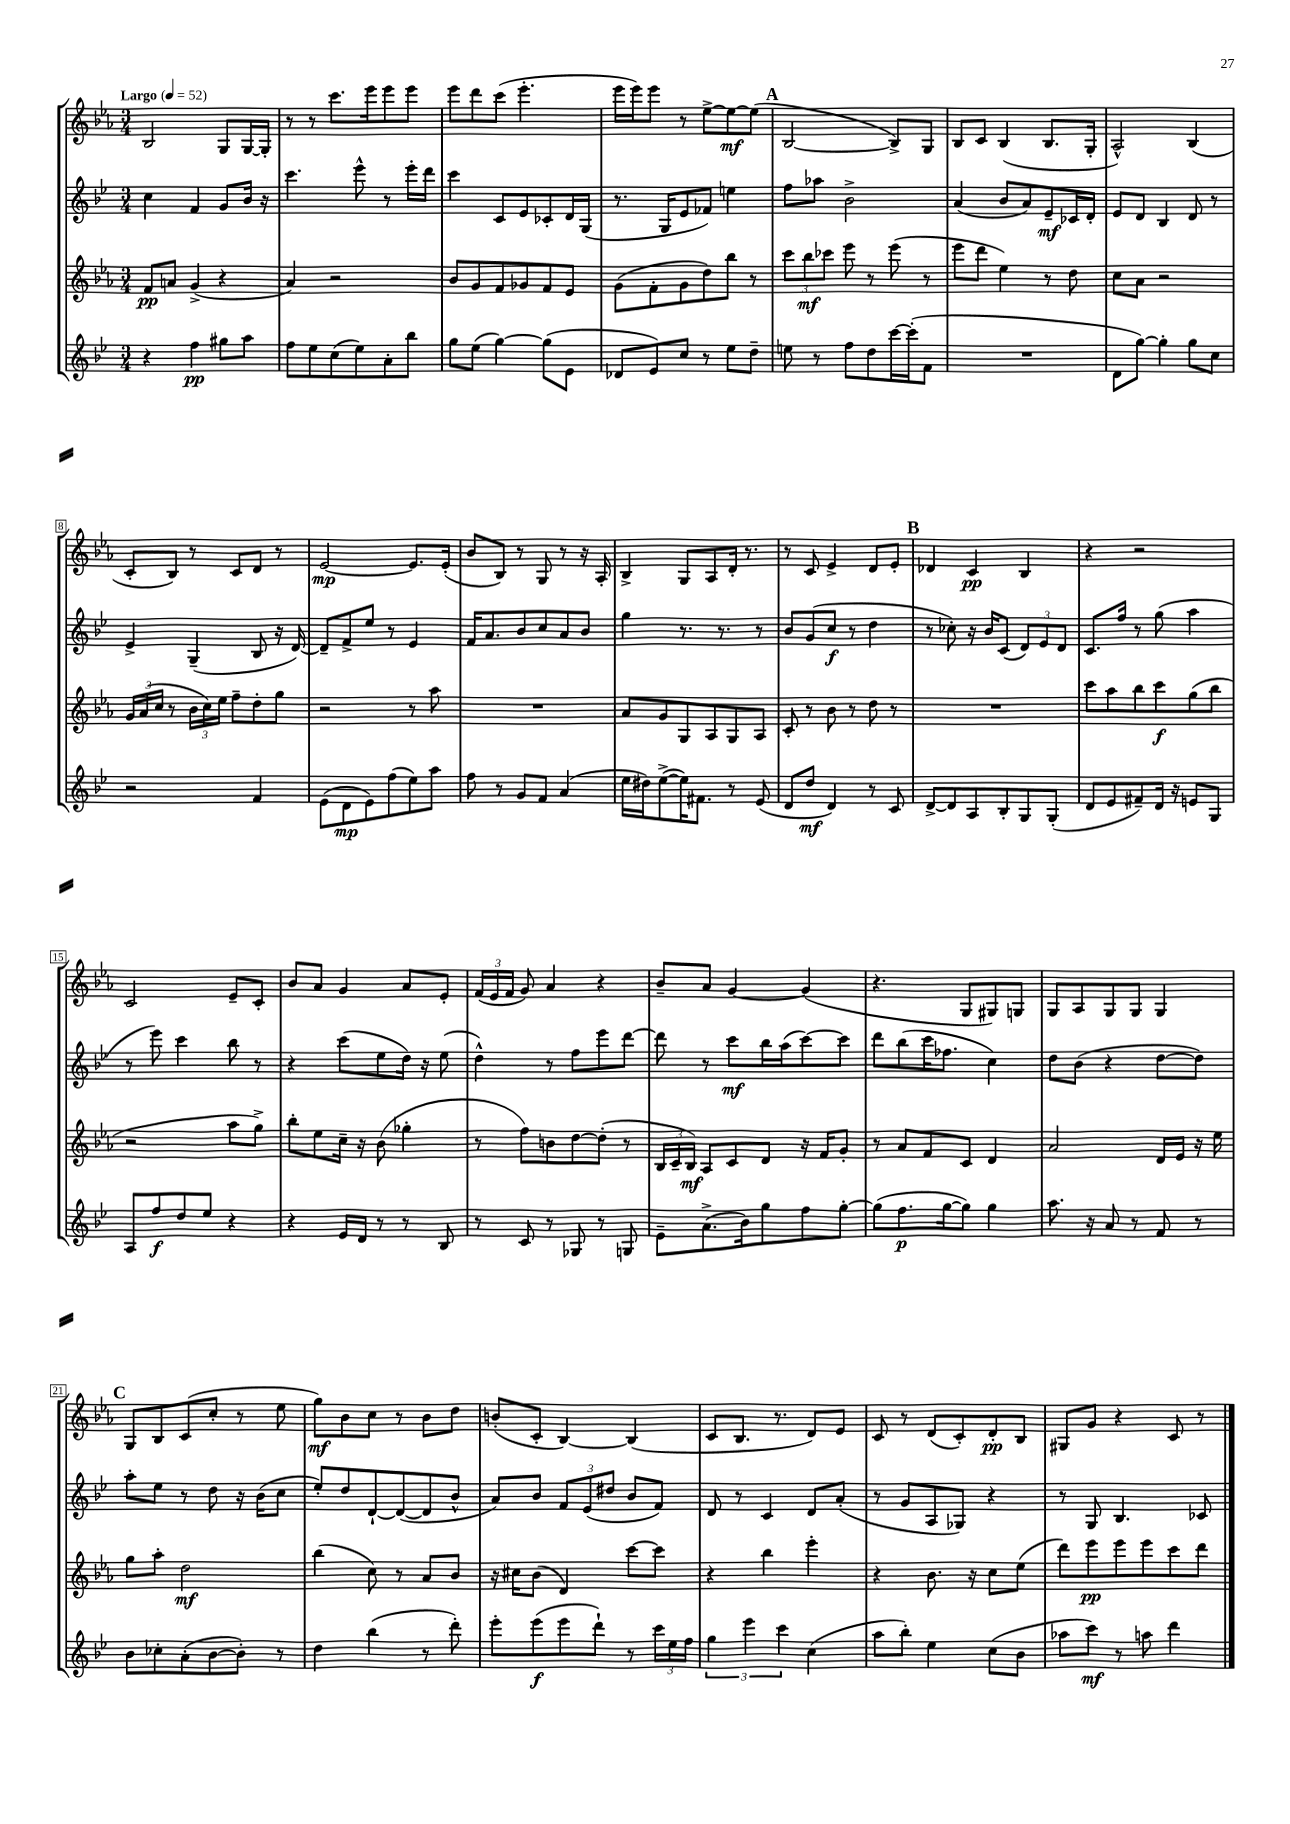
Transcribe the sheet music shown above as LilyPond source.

<<
\new StaffGroup <<
\new Staff = "s0" {
    \clef treble \key ees \major \numericTimeSignature \time 3/4 \tempo "Largo" 4 = 52
    \autoBeamOff bes2 g8[ g16~ g16]-. |
    r8 r8 c'''8.[ ees'''16 ees'''8 ees'''8] |
    ees'''8[ d'''8 c'''8]( ees'''4.-. |
    ees'''16[ ees'''16) ees'''8] r8 ees''8[~-> ees''8~\mf ees''8]( |
    \mark \markup { \bold "A" } bes2~ bes8[->) g8] |
    bes8[ c'8] bes4( bes8.[ g16]-. |
    aes2-^) bes4( |
    c'8[-. bes8]) r8 c'8[ d'8] r8 |
    ees'2~\mp ees'8.[ ees'16]-.( |
    bes'8[ bes8]) r8 g8 r8 r16 aes16-. |
    bes4-> g8[ aes8 d'16]-. r8. |
    r8 c'8 ees'4-> d'8[ ees'8]-. |
    \mark \markup { \bold "B" } des'4 c'4\pp bes4 |
    r4 r2 |
    c'2 ees'8[-- c'8]-. |
    bes'8[ aes'8] g'4 aes'8[ ees'8]-. |
    \tuplet 3/2 { f'16[( ees'16 f'16] } g'8) aes'4 r4 |
    bes'8[-- aes'8] g'4~ g'4( |
    r4. g8[ gis8) g8] |
    g8[ aes8 g8 g8] g4 |
    \mark \markup { \bold "C" } g8[ bes8 c'8( c''8]-. r8 ees''8 |
    g''8[\mf) bes'8 c''8] r8 bes'8[ d''8] |
    b'8[-.( c'8]-. bes4~) bes4( |
    c'8[ bes8.] r8. d'8[) ees'8] |
    c'8 r8 d'8[( c'8-.) d'8-.\pp bes8] |
    gis8[ g'8] r4 c'8 r8 \bar "|." |
}
\new Staff = "s1" {
    \clef treble \key bes \major \numericTimeSignature \time 3/4
    \autoBeamOff c''4 f'4 g'8[ bes'16] r16 |
    c'''4. ees'''8-^ r8 ees'''16[-. d'''16] |
    c'''4 c'8[ ees'8 ces'8-. d'16 g16]( |
    r8. g16[ ees'8 fes'8]) e''4 |
    \mark \markup { \bold "A" } f''8[ aes''8] bes'2-> |
    a'4( bes'8[ a'8) ees'8--\mf ces'16 d'16]-. |
    ees'8[ d'8] bes4 d'8 r8 |
    ees'4-> g4--( bes8 r16 d'16~) |
    d'8[-- f'8-> ees''8] r8 ees'4 |
    f'16[ a'8. bes'8 c''8 a'8 bes'8] |
    g''4 r8. r8. r8 |
    bes'8[ g'8( c''8]\f r8 d''4 |
    \mark \markup { \bold "B" } r8 ces''8-.) r16 bes'16[ c'8]( \tuplet 3/2 { d'8[) ees'8 d'8] } |
    c'8.[ f''16] r8 g''8( a''4 |
    r8 ees'''8) c'''4 bes''8 r8 |
    r4 c'''8[( ees''8 d''16]) r16 ees''8( |
    d''4-^) r8 f''8[ ees'''8 d'''8]~ |
    d'''8 r8 c'''8[\mf bes''16 a''16( c'''8~) c'''8] |
    d'''8[ bes''8( c'''16 fes''8.] c''4) |
    d''8[ bes'8]( r4 d''8[~ d''8]) |
    \mark \markup { \bold "C" } a''8[-. ees''8] r8 d''8 r16 bes'16[( c''8] |
    ees''8[-.) d''8 d'8~-! d'8~( d'8 bes'8]-^ |
    a'8[) bes'8] \tuplet 3/2 { f'8[ ees'8( dis''8] } bes'8[ f'8]) |
    d'8 r8 c'4 d'8[ a'8]-.( |
    r8 g'8[ a8 ges8]) r4 |
    r8 g8 bes4. ces'8 \bar "|." |
}
\new Staff = "s2" {
    \clef treble \key ees \major \numericTimeSignature \time 3/4
    \autoBeamOff f'8[\pp a'8] g'4->( r4 |
    aes'4) r2 |
    bes'8[ g'8 f'8 ges'8 f'8 ees'8] |
    g'8[( f'8-. g'8 d''8) bes''8] r8 |
    \mark \markup { \bold "A" } \tuplet 3/2 { c'''8[ bes''8\mf ces'''8] } ees'''8 r8 ees'''8( r8 |
    ees'''8[ d'''8] ees''4) r8 d''8 |
    c''8[ aes'8] r2 |
    \tuplet 3/2 { g'16[ aes'16( c''16] } r8 \tuplet 3/2 { bes'16[ c''16) ees''16] } f''8[-- d''8-. g''8] |
    r2 r8 aes''8 |
    R2. |
    aes'8[ g'8 g8 aes8 g8 aes8] |
    c'8-. r8 bes'8 r8 d''8 r8 |
    \mark \markup { \bold "B" } R2. |
    c'''8[ aes''8 bes''8 c'''8\f g''8( bes''8] |
    r2 aes''8[ g''8]->) |
    bes''8[-. ees''8 c''16]-- r16 bes'8( ges''4-. |
    r8 f''8[) b'8 d''8~ d''8]-.( r8 |
    \tuplet 3/2 { bes16[ c'16-- bes16]\mf) } aes8[ c'8 d'8] r16 f'16[ g'8]-. |
    r8 aes'8[ f'8 c'8] d'4 |
    aes'2 d'16[ ees'16] r16 ees''16 |
    \mark \markup { \bold "C" } g''8[ aes''8]-. d''2\mf |
    bes''4( c''8) r8 aes'8[ bes'8] |
    r16 cis''16[ bes'8]( d'4) c'''8[~ c'''8] |
    r4 bes''4 ees'''4-. |
    r4 bes'8. r16 c''8[ ees''8]( |
    d'''8[) ees'''8\pp ees'''8 ees'''8 c'''8 d'''8] \bar "|." |
}
\new Staff = "s3" {
    \clef treble \key bes \major \numericTimeSignature \time 3/4
    \autoBeamOff r4 f''4\pp gis''8[ a''8] |
    f''8[ ees''8 c''8( ees''8) a'8-. bes''8] |
    g''8[ ees''8]( g''4~) g''8[( ees'8] |
    des'8[ ees'8) c''8] r8 ees''8[ d''8]-- |
    \mark \markup { \bold "A" } e''8 r8 f''8[ d''8 c'''16~ c'''16-.( f'8] |
    R2. |
    d'8[ g''8]~) g''4-. g''8[ c''8] |
    r2 f'4 |
    ees'8[( d'8\mp ees'8) f''8( ees''8) a''8] |
    f''8 r8 g'8[ f'8] a'4( |
    ees''16[ dis''16) ees''8~->( ees''16) fis'8.] r8 ees'8( |
    d'8[ d''8]\mf d'4) r8 c'8 |
    \mark \markup { \bold "B" } d'8[~-> d'8 a8 bes8-. g8 g8]-.( |
    d'8[ ees'8 fis'8--) d'16] r16 e'8[ g8] |
    a8[ f''8\f d''8 ees''8] r4 |
    r4 ees'16[ d'16] r8 r8 bes8 |
    r8 c'8 r8 ges8 r8 g8 |
    ees'8[-- a'8.->( bes'16) g''8 f''8 g''8]~-. |
    g''8[( f''8.\p g''16~ g''8]) g''4 |
    a''8. r16 a'8 r8 f'8 r8 |
    \mark \markup { \bold "C" } bes'8[ ces''8-. a'8-.( bes'8~ bes'8]-.) r8 |
    d''4 bes''4( r8 d'''8-.) |
    ees'''8[-. ees'''8\f( ees'''8 d'''8]-!) r8 \tuplet 3/2 { c'''16[ ees''16 f''16] } |
    \tuplet 3/2 { g''4 ees'''4 c'''4 } c''4( |
    a''8[ bes''8]-.) ees''4 c''8[( bes'8] |
    aes''8[ c'''8]\mf) r8 a''8 d'''4 \bar "|." |
}
>>
>>
\layout { \context { \Score \override BarNumber.stencil = #(make-stencil-boxer 0.1 0.3 ly:text-interface::print) } }
